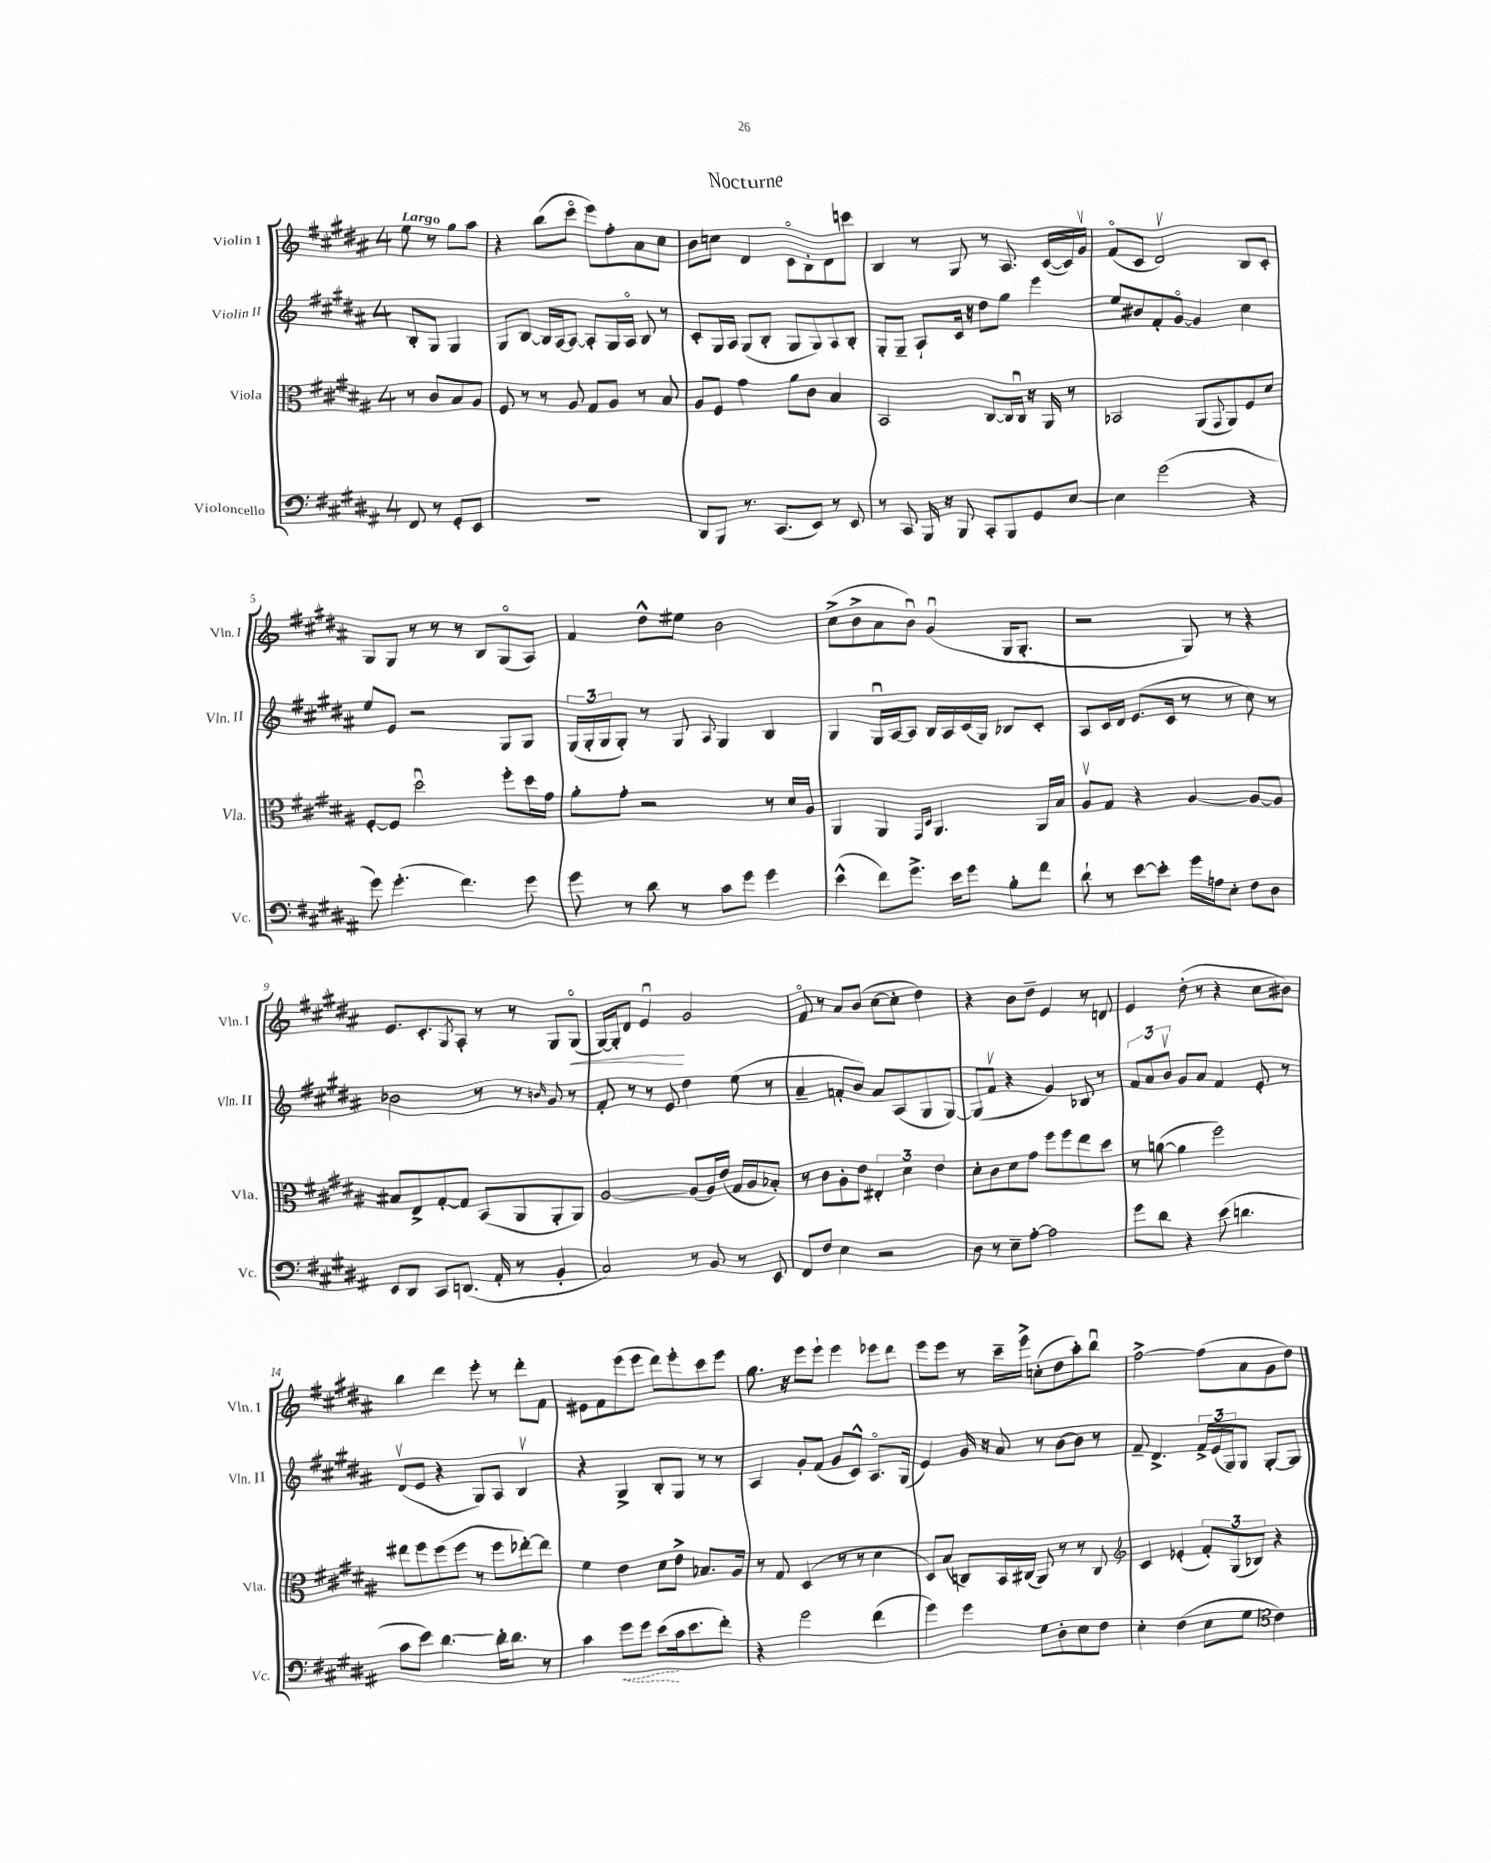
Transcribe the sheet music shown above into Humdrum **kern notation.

**kern	**kern	**kern	**kern
*staff4	*staff3	*staff2	*staff1
*clefF4	*clefC3	*clefG2	*clefG2
*k[f#c#g#d#a#]	*k[f#c#g#d#a#]	*k[f#c#g#d#a#]	*k[f#c#g#d#a#]
*M4/4	*M4/4	*M4/4	*M4/4
8FF#/	8r	8B'/L	8ee\
8r	8c#/L	8G#/J	8r
8GG#'/L	8B/	4G#/	8gg#\L
8EE/J	8A#/J	.	8aa#\J
=	=	=	=
1r	8F#/	8G#/L	4r
.	8r	[8B/J	.
.	8r	16B/]LL	(8bb\L
.	.	[16A#/J	.
.	8A#/	8A#/_J	8ccc#o\J
.	8G#/L	8A#'/]L	8eee\L)
.	8A#/J	16G#/L	8ff#'\
.	.	16A#o/JJ	.
.	8r	8B/	8a#\
.	8B/	8r	8cc#\J
=	=	=	=
8DD#/L	8A#/L	8c#'/L	8b\L
8BBB/J	8F#/J	16G#/L	8cc\J
.	.	16A#/JJ	.
8.r	4g#\	(8G#/L	4d#/
.	.	8B'/J	.
(8.CC#/L	.	.	.
.	8a#\L	8G#/L	8c#o\L
8EE/J)	8c#\J	8G#/)	8B'\
8r	4B/	8A#/	8d#\
8EE/	.	8B'/J	8ccc\J
=	=	=	=
8r	2BB/	8G#'/L	4B/
8CC#/	.	8G#~/J	.
16BBB/	.	8A#`/L	8r
16r	.	.	.
8BBB/	.	16c#/Jk	8G#/
.	.	16r	.
8CC#'/L	[8C#/L	8dd#\L	8r
8BBB/	16C#/]L	8gg#\J	8.A#/
.	16C#u/JJ	.	.
8GG#/	16r	4eee\	.
.	16AA#/	.	([16c#/LL
[8E/J	8r	.	16c#/])
.	.	.	16g#v/JJ
=	=	=	=
4E\]	2BB-/	8ee/L	(8f#o/L
.	.	8b#/	8c#/J
(2g#\	.	8f#'/	2d#v/)
.	.	[8g#o/J	.
.	(8AA#/L	4g#/]	.
.	8qqGG#/	.	.
.	8AA#/)	.	.
4r	8F#/	4cc#\	8B/L
.	8d#/J	.	8c#'/J
=	=	=	=
8g#\)	[8F#'/L	8ee/L	8G#/L
(4.g#'\	8F#/]J	8e/J	8G#/J
.	2dd#u\	2r	8r
.	.	.	8r
4.f#\)	.	.	8r
.	.	.	8B/L
.	8ff#'\L	8G#/L	(8G#o/
8g#\	16dd#\L	8G#/J	8A#/J)
.	16g#\JJ	.	.
=	=	=	=
8g#\	8a#'\L	(24G#/LL	4f#/
.	.	24G#'/	.
.	.	24G#/J	.
8r	8g#'\J	8G#'/J)	.
8d#\	2r	8r	8dd#^^\L
8r	.	8G#/	8ee#\J
.	.	8qqA#/	.
8c#\L	.	4G#/	2b\
8g#\J	.	.	.
4g#\	8r	4B/	.
.	16d#/LL	.	.
.	16A#/JJ	.	.
=	=	=	=
(4e^^\	4AA#/	4G#/	(8cc#^\L
.	.	.	8b^\
8f#\L)	4AA#/	16G#u/LL	8a#\
.	.	[16A#/J	.
8.g#^\J	.	8A#/]J	8bu\J)
.	16qqGG#/LL	.	.
.	16qqD#/JJ	.	.
.	4.AA#/	16B/LL	(4g#u/
16e\LK	.	16A#/	.
8g#\J	.	(16c#/	.
.	.	16G#/JJ)	.
8B'\L	.	8B-/L	16G#/LK
.	.	.	8.G#'/J
8f#\J	16AA#/LL	8c#'/J	.
.	16B/JJ	.	.
=	=	=	=
8d#`\	8A#v/L	8A#/L	2r
8r	8G#/J	16c#/L	.
.	.	16d#/JJ	.
[8e\L	4r	(8.e/L	.
8e'\]J	.	.	.
.	.	16c#/Jk	.
16g#\LL	[4A#/	8r	8G#/)
16A\J	.	.	.
8E'\J	.	8r	8r
8F#\L	8A#/_L	8cc#\)	4r
8D#\J	8A#/]J	8r	.
=	=	=	=
8EE/L	8B#/L	2b-\	8.e/L
8DD#/J	8E^/	.	.
.	.	.	8.c#'/
8CC#/L	[8G#'/	.	.
.	.	.	8qG#/
(8.DD/J	8G#/]J	.	8A#'/J
.	(8BB/L	8r	8r
16AA#'/	.	.	.
8r	8AA#/	8r	8r
.	.	16qqb/	.
4BB'/	8AA#'/	8g#/	8G#/L
.	8AA#/J)	8r	(8G#o/J
=	=	=	=
2C#/)	[2A#/	8f#'/	[16G#/LL)
.	.	.	16G#'/]J
.	.	8r	8d#/J
.	.	8r	4eu/
.	.	8e/	.
8r	(8A#/]L	4dd#\	2g#/
8BB/	16A#/L)	.	.
.	(16e/JJ	.	.
8r	16G#/LL	(8ee\	.
.	16A#/J	.	.
8EE/	8B-'/J)	8r	.
=	=	=	=
8FF#/L	8r	4a#~/	8f#o/
8F#/J	8c#\L	.	8r
4E\	8A#'\	8f'/L	8a#/L
.	8e\J	8b/J)	(8b/J
2r	6E#'/	8a#/L	[8cc#\L
.	.	(8A#/	8cc#'\]J
.	6d#\	.	.
.	.	8G#/	4dd#\)
.	6e\	.	.
.	.	[8G#/J)	.
=	=	=	=
8D#\	8d#'\L	(8G#/]L	4r
8r	8c#\	8f#v/J	.
8E~\L	8d#\	4r	8b\L
[8A#'\J	8g#\J	.	8dd#~\J
2A#\]	8ff#\L	4g#/)	4e/
.	8ff#\	.	.
.	8ee\	8B-/	8r
.	8dd#\J	8r	8d/
=	=	=	=
8g#\L	8r	12f#/L	4e/
.	.	12a#/	.
8d#\J	([8a\	.	.
.	.	12bv/J	.
4r	4a\]	8g#/L	(8dd#'\
.	.	8a#/J	8r
(8e\	2ff#\)	4f#/	4r
4.d\	.	.	.
.	.	8e'/	8cc#\L
.	.	8r	8b#\J)
=	=	=	=
8c#\L	8ee#\L	(8d#v/L	4bb\
8e\J)	8ff#\	8e/J	.
[4.d#\	(8ff#\	4r	4ddd#\
.	8ff#\J	.	.
.	8r	8G#/L)	8eee'\
16d#'\]LK	8ff#\L	8A#/J	8r
8.d#\J	.	.	.
.	[8ee-'\)	4Bv/	8ddd#'\L
8r	8ee-\]J	.	8f#\J
=	=	=	=
4c#\	4f#\	4r	8e#\L
.	.	.	8f#\
8g#\L	4e\	4G#^/	(8eee\
8g#\J	.	.	8eee\J
(8e\L	8d#\L	8B'/L	8ddd#\L)
16c#\k	8e^\J	8G#/J	8eee'\
8.e\	.	.	.
.	8.B-/L	8r	8ccc#\
8f#'\J)	.	8r	8eee\J
.	16A#/Jk	.	.
=	=	=	=
4r	8r	4A#/	8.gg#\
.	8G#/	.	.
.	.	.	16r
2g#\	(4D#/	8g#'/L	8eee\L
.	.	(8f#/J	8eee`\J
.	8r	8g#/L	4eee\
.	8r	8c#^^/J)	.
(4f#\	4d#\	8.A#o/L	8eee-\L
.	.	.	8ddd#\J
.	.	(16G#/Jk	.
=	=	=	=
4g#\)	8D#/L)	4e/)	8eee\L
.	(8B/J	.	8eee\J
4g#\	8C/L)	16g#/	8r
.	.	16r	.
.	16BB/L	8a#/	16ccc#~\LL
.	(16C#/JJ	.	16eee^\JJ
8G#\L	8AA#/)	8r	(8cc'\L
8D#'\	8r	[8b\L	8dd#\
8E\	8r	8b\]J	8aa#'\)
8F#\J	8C#/	8r	8bbu\J
=	=	=	=
*	*clefG2	*	*
4E'\	4c#/	8f#~/	[2ff#^\
.	.	4.d#^/	.
(4F#\	(4e-'/	.	.
8E\L	12f#'/L)	24f#^/LL	(8ff#\]L
.	.	(24e/	.
.	(12G#/	24G#/J)	.
8G#\J	.	8G#/J	8a#\
.	12B-/J)	.	.
*clefC4	*	*	*
4c#\)	4r	[8G#'/L	8g#\
.	.	8G#/]J	8dd#\J)
==	==	==	==
*-	*-	*-	*-
